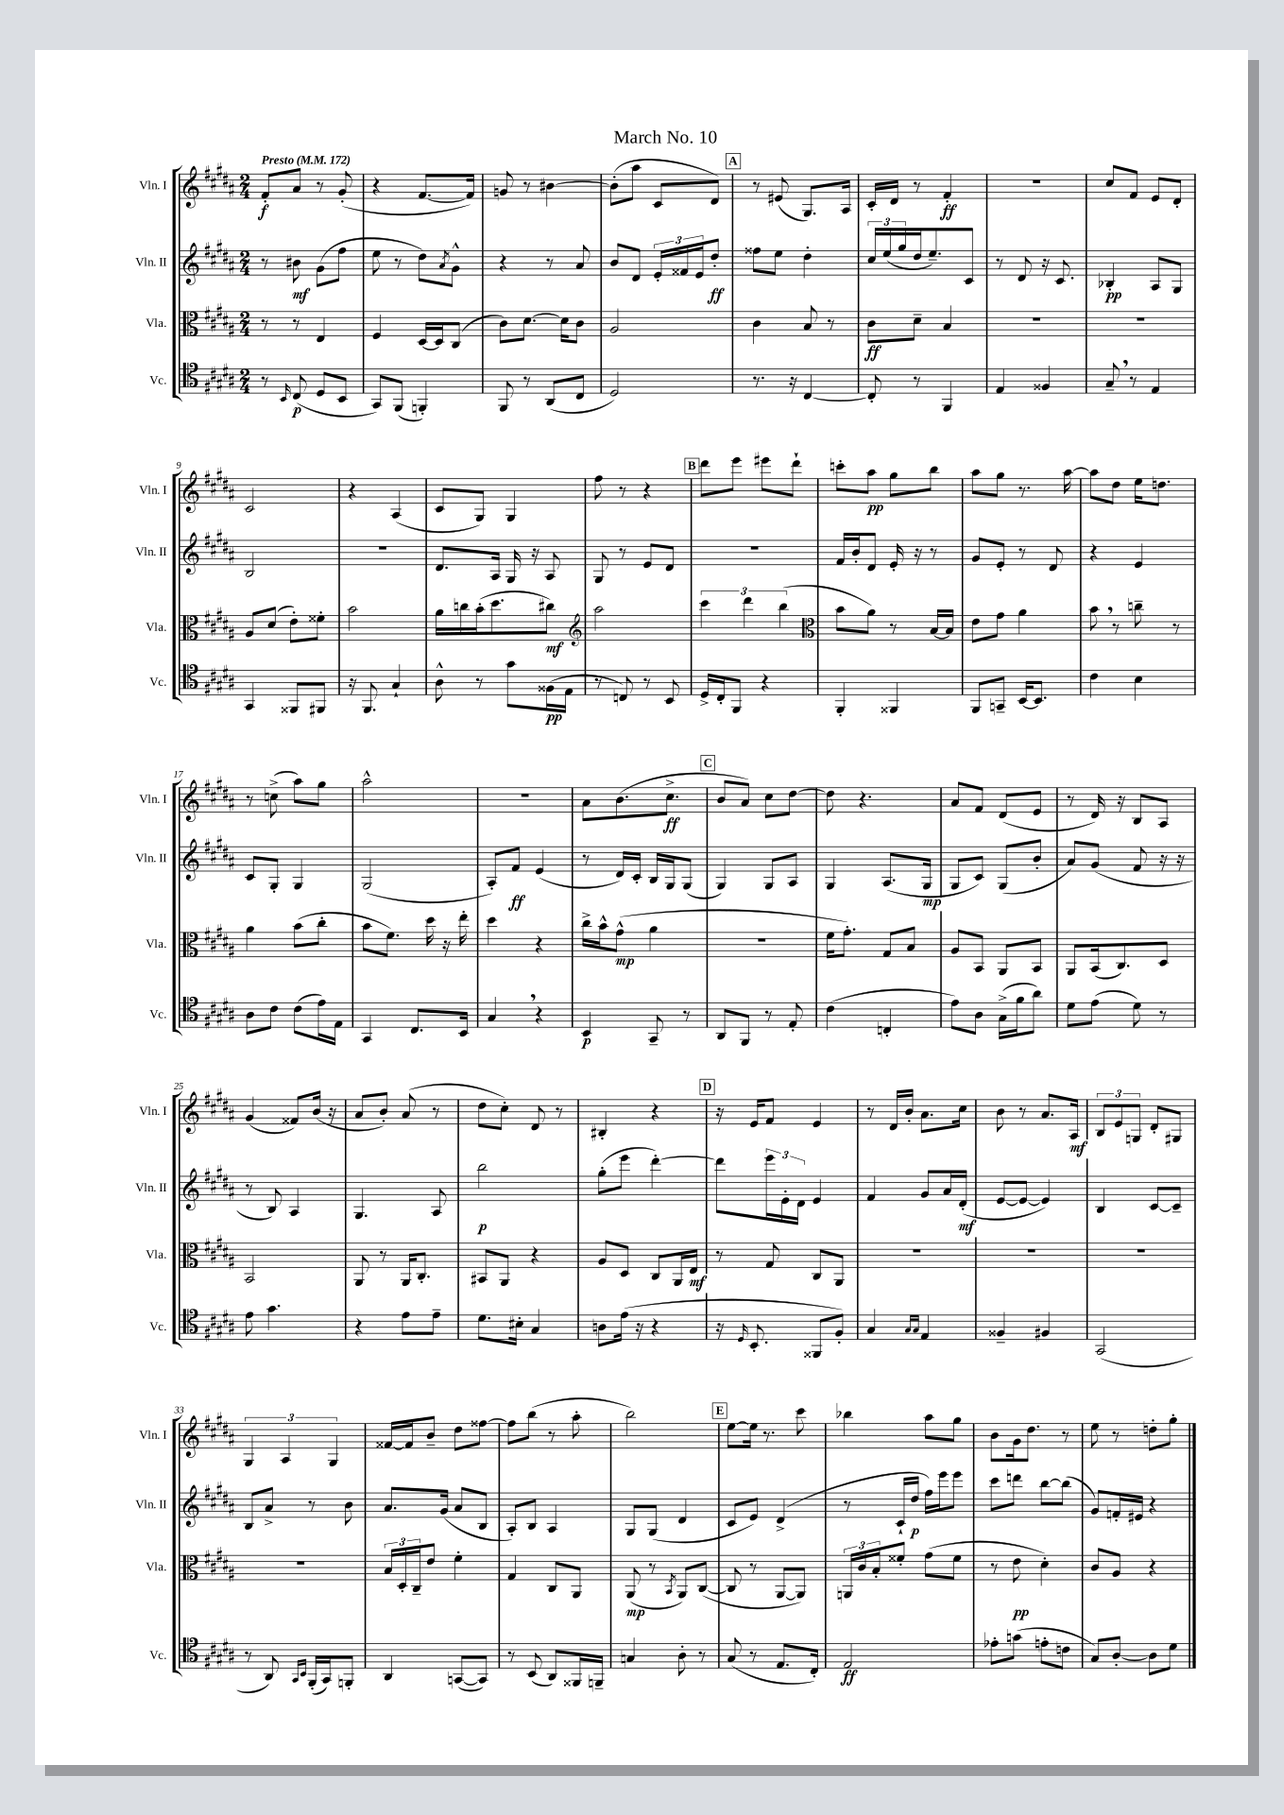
\header { title = "March No. 10" }
<<
\new StaffGroup <<
\new Staff = "s0" \with { instrumentName = "Vln. I" shortInstrumentName = "Vln. I" } {
    \clef treble \key b \major \numericTimeSignature \time 2/4 \tempo "Presto" 4 = 172
    fis'8-.\f ais'8 r8 gis'8-.( |
    r4 fis'8.~ fis'16) |
    g'8 r8 bis'4~ |
    bis'8-.( ais''8 cis'8 dis'8) |
    \mark \markup { \box "A" } r8 eis'8( gis8.) ais16 |
    cis'16-. dis'16 r8 fis'4-.\ff |
    R2 |
    cis''8 fis'8 e'8 dis'8-. |
    cis'2 |
    r4 ais4( |
    cis'8 gis8) gis4 |
    fis''8 r8 r4 |
    \mark \markup { \box "B" } dis'''8 e'''8 eis'''8 dis'''8-! |
    c'''8-. ais''8\pp gis''8 b''8 |
    ais''8 gis''8 r8. ais''16~ |
    ais''8 dis''8 e''16 d''8. |
    r8 c''8->( ais''8) gis''8 |
    ais''2-^ |
    R2 |
    ais'8 b'8.( cis''8.->\ff |
    \mark \markup { \box "C" } b'8 ais'8) cis''8 dis''8~ |
    dis''8 r4. |
    ais'8 fis'8 dis'8( e'8 |
    r8 dis'16) r16 b8 ais8 |
    gis'4( fisis'8) b'16( r16 |
    ais'8 b'8-.) ais'8( r8 |
    dis''8 cis''8-.) dis'8 r8 |
    bis4-. r4 |
    \mark \markup { \box "D" } r16 e'16 fis'8 e'4 |
    r8 dis'16 b'16-. ais'8. cis''16 |
    b'8 r8 ais'8. ais16\mf |
    \tuplet 3/2 { b8 e'8 g8 } dis'8-. gis8 |
    \tuplet 3/2 { gis4 ais4 gis4 } |
    fisis'16~ fisis'16 b'8-- dis''8 fisis''8~ |
    fisis''8 b''8( r8 ais''8-. |
    b''2) |
    \mark \markup { \box "E" } e''8~ e''16 r8. cis'''8 |
    bes''4 ais''8 gis''8 |
    b'8 gis'16 dis''8. r8 |
    e''8 r8 d''8-. gis''8-. \bar "|." |
}
\new Staff = "s1" \with { instrumentName = "Vln. II" shortInstrumentName = "Vln. II" } {
    \clef treble \key b \major \numericTimeSignature \time 2/4
    r8 bis'8\mf gis'8( fis''8 |
    e''8 r8 dis''8) \acciaccatura { ais'8 } gis'8-^ |
    r4 r8 ais'8 |
    b'8 dis'8 \tuplet 3/2 { e'16-. fisis'16 e'16 } dis''8-.\ff |
    \mark \markup { \box "A" } fisis''8 e''8 dis''4-. |
    \tuplet 3/2 { cis''16 e''16( gis''16 } dis''16 e''8.--) cis'8 |
    r8 dis'8 r16 cis'8. |
    bes4-.\pp ais8 gis8 |
    b2 |
    R2 |
    dis'8. ais16 gis16 r16 ais8 |
    gis8 r8 e'8 dis'8 |
    \mark \markup { \box "B" } R2 |
    fis'16 b'16-. dis'8 e'16-. r16 r8 |
    gis'8 e'8-. r8 dis'8 |
    r4 e'4 |
    cis'8 gis8-. gis4 |
    gis2( |
    ais8-.) fis'8\ff e'4( |
    r8 dis'16) cis'16-. b16 gis16 gis8( |
    \mark \markup { \box "C" } gis4) gis8 ais8 |
    gis4 ais8.( gis16\mp |
    gis8 cis'8) gis8( b'8-. |
    ais'8) gis'8( fis'8 r16 r16 |
    r8 b8) ais4 |
    gis4. ais8 |
    b''2\p |
    gis''8-.( e'''8 dis'''4~-.) |
    \mark \markup { \box "D" } dis'''8 \tuplet 3/2 { e'''16 e'16-. dis'16 } e'4 |
    fis'4 gis'8 ais'16 dis'16-.\mf( |
    e'8~ e'8~ e'4) |
    b4 cis'8~ cis'8-- |
    b8 ais'8-> r8 b'8 |
    ais'8. gis'16( ais'8 b8 |
    ais8-.) b8 ais4 |
    gis8 gis8( dis'4 |
    \mark \markup { \box "E" } cis'8 e'8) dis'4->( |
    r8 cis'16-! dis''16\p fis''16) e'''16 e'''8 |
    cis'''8 d'''8 b''8~ b''8( |
    gis'8) f'16-. eis'16 r4 \bar "|." |
}
\new Staff = "s2" \with { instrumentName = "Vla." shortInstrumentName = "Vla." } {
    \clef alto \key b \major \numericTimeSignature \time 2/4
    r8 r8 e4 |
    fis4 dis16~ dis16 cis8( |
    cis'8) dis'8.~ dis'16 cis'8 |
    ais2 |
    \mark \markup { \box "A" } cis'4 b8 r8 |
    cis'8\ff dis'8-- b4 |
    R2 |
    R2 |
    ais8 dis'8( e'8-.) fisis'8-. |
    b'2 |
    ais'16 c''16 b'16-.( dis''8. cis''8\mf) |
    \clef treble ais''2 |
    \mark \markup { \box "B" } \tuplet 3/2 { cis'''4 dis'''4 b''4( } |
    \clef alto b'8 ais'8) r8 b16~ b16 |
    e'8 gis'8 ais'4 |
    b'8 \breathe r8 c''8-- r8 |
    ais'4 b'8( cis''8-. |
    b'8 fis'8.) dis''16 r16 e''16-. |
    dis''4 r4 |
    cis''16-> b'16-^ gis'8-^\mp( ais'4 |
    \mark \markup { \box "C" } R2 |
    fis'16 gis'8.-.) gis8 b8 |
    ais8 b,8 ais,8 b,8 |
    ais,8 b,16( cis8.) dis8 |
    b,2 |
    ais,8 r8 ais,16 cis8.-. |
    bis,8 ais,8 r4 |
    ais8 dis8 cis8 ais,16 e16\mf |
    \mark \markup { \box "D" } r8 gis8 cis8 ais,8 |
    R2 |
    R2 |
    R2 |
    R2 |
    \tuplet 3/2 { b16 dis16-. cis16-- } e'8 fis'4-. |
    gis4 cis8 ais,8 |
    ais,8\mp( r8 \acciaccatura { b,8 } ais,8) cis8~( |
    \mark \markup { \box "E" } cis8 r8 ais,8~ ais,8) |
    \tuplet 3/2 { a,16 cis'16 b16-. } fisis'8-. gis'8( fisis'8 |
    r8 e'8\pp dis'4-.) |
    cis'8 ais8 r4 \bar "|." |
}
\new Staff = "s3" \with { instrumentName = "Vc." shortInstrumentName = "Vc." } {
    \clef tenor \key b \major \numericTimeSignature \time 2/4
    r8 \grace { b,16 } cis8\p( dis8 b,8 |
    gis,8) fis,8( f,4-.) |
    fis,8 r8 ais,8( cis8 |
    dis2) |
    \mark \markup { \box "A" } r8. r16 cis4~ |
    cis8-. r8 fis,4 |
    e4 fisis4 |
    gis8-- \breathe r8 e4 |
    gis,4 fisis,8 fis,8 |
    r16 fis,8. gis4-! |
    ais8-^ r8 gis'8 fisis16\pp( e16 |
    r8 c8) r8 b,8 |
    \mark \markup { \box "B" } dis16-> cis16-. fis,8 r4 |
    fis,4-. fisis,4 |
    fis,8 g,8-- b,16~ b,8. |
    cis'4 b4 |
    ais8 cis'8 cis'8( e'16) e16 |
    gis,4 cis8. b,16 |
    gis4 \breathe r4 |
    b,4\p gis,8-- r8 |
    \mark \markup { \box "C" } ais,8 fis,8 r8 e8-. |
    cis'4( c4-. |
    e'8) ais8 gis16->( fis'16 ais'8) |
    dis'8 e'8( dis'8) r8 |
    e'8 gis'4. |
    r4 e'8 e'8-- |
    dis'8. bis16-. gis4 |
    a8 e'16( r16 r4 |
    \mark \markup { \box "D" } r16 \grace { dis16 } b,8.-. fisis,8 fis8-.) |
    gis4 \grace { gis16 gis16 } e4 |
    fisis4-- fis4 |
    gis,2( |
    r8 ais,8) \grace { gis,16 b,16 } fis,16-.( gis,16) f,8-. |
    ais,4 g,8~( g,8) |
    r8 b,8( ais,8) fisis,16 f,16-- |
    g4 ais8-. r8 |
    \mark \markup { \box "E" } gis8( r8 e8. cis16-.) |
    e2\ff |
    ees'8-. g'8( e'8-. c'8 |
    gis8) ais8~-. ais8 dis'8 \bar "|." |
}
>>
>>
